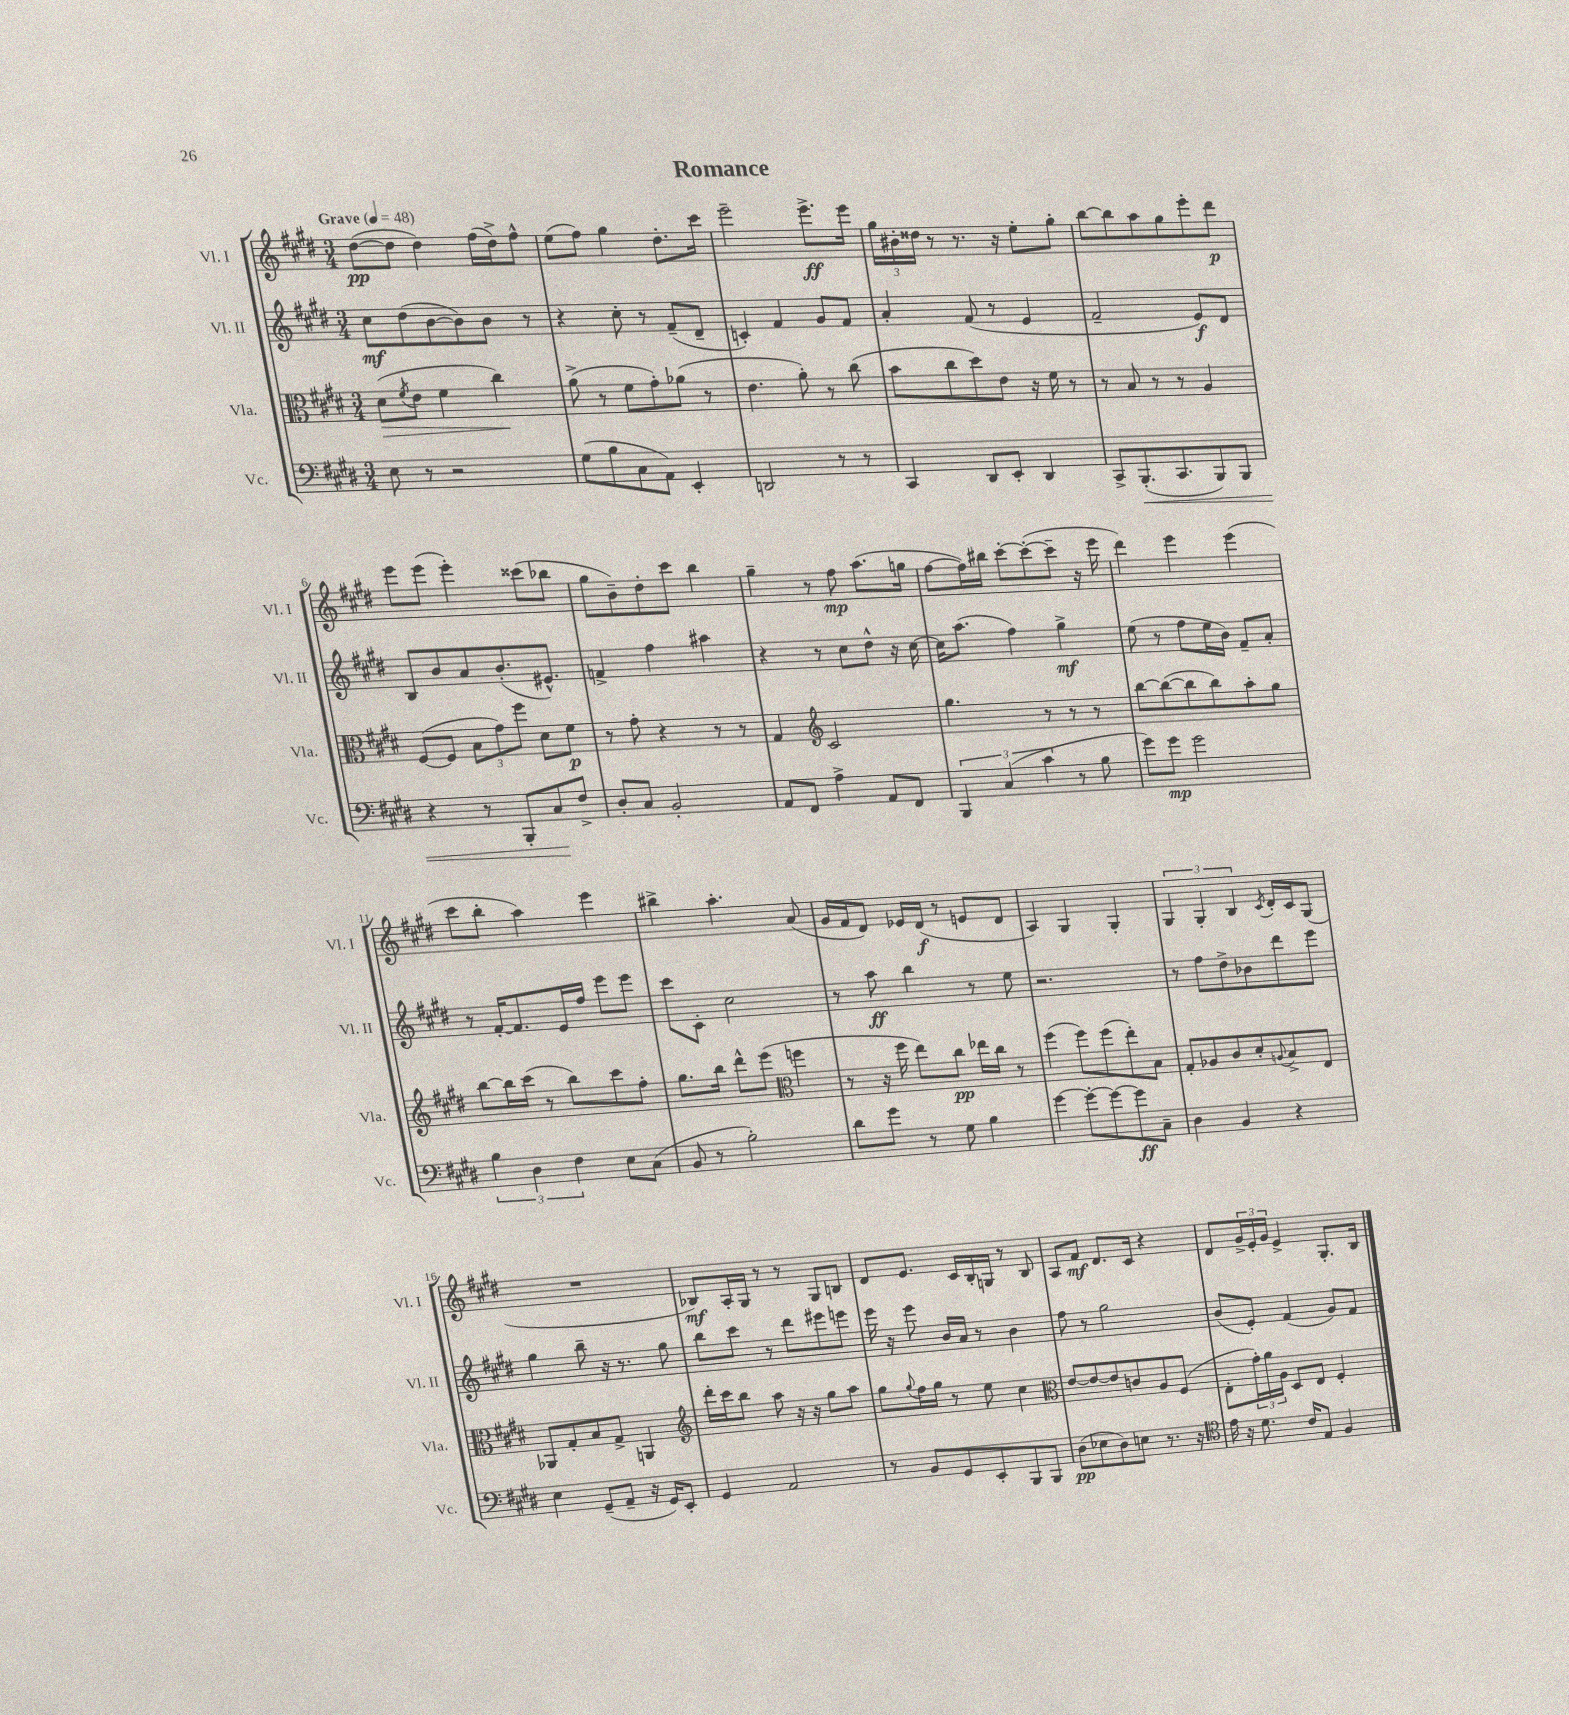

**kern	**kern	**kern	**kern
*staff4	*staff3	*staff2	*staff1
*clefF4	*clefC3	*clefG2	*clefG2
*k[f#c#g#d#]	*k[f#c#g#d#]	*k[f#c#g#d#]	*k[f#c#g#d#]
*M3/4	*M3/4	*M3/4	*M3/4
*MM48	*MM48	*MM48	*MM48
8E	(8d#	8cc#	([8dd#
.	8qf#	.	.
8r	8e	(8dd#	8dd#]
2r	4f#	[8b	4dd#)
.	.	8b])	.
.	4cc#)	8b	(16ff#
.	.	.	16dd#^)
.	.	8r	8ff#^^
=	=	=	=
(8G#	(8a^	4r	(8ee
8B	8r	.	8ff#)
8C#	8f#	8cc#'	4gg#
8AA)	8g#')	8r	.
4EE'	(8a-	(8f#~	8.dd#'
.	8r	8d#~	.
.	.	.	16ccc#
=	=	=	=
2DD	4.e	4c')	2eee~
.	.	4f#	.
.	8a')	.	.
8r	8r	8g#	8.eee^
8r	(8cc#	8f#	.
.	.	.	16eee
=	=	=	=
4CC#	8b	4a'	24gg#
.	.	.	24b#'
.	.	.	24dd##
.	8cc#	.	8r
8DD#	8dd#)	(8f#	8.r
8EE'	8e	8r	.
.	.	.	16r
4DD#	16r	4e	8ee'
.	16f#	.	.
.	8r	.	8gg#'
=	=	=	=
8CC#^	8r	2f#~	[8bb
(8.BBB'	8B	.	8bb]
.	8r	.	8aa
8.CC#	.	.	.
.	8r	.	8gg#
8BBB)	4A	8e)	8eee'
8BBB	.	8d#	8ddd#
=	=	=	=
4r	([8F#	8B	8eee
.	8F#]	8b	(8eee
8r	12B	8a	4eee')
.	12g#)	.	.
8BBB'	.	(8.b'	.
.	12ff#	.	.
8C#	8d#	.	(8ccc##
.	.	8.e#^^)	.
8F#^	8f#	.	8bb-
=	=	=	=
8D#'	8r	4f^	8gg#
8C#	8g#'	.	8b~)
2BB'	4r	4ff#	8dd#'
.	.	.	8ccc#
.	8r	4aa#	4bb
.	8r	.	.
=	=	=	=
8AA	4G#	4r	4gg#~
8FF#	.	.	.
*	*clefG2	*	*
4A^	2c#	8r	8r
.	.	8cc#	8ff#
8AA	.	8dd#^^	(8.aa
8FF#	.	16r	.
.	.	[16cc#	16gg
=	=	=	=
6BBB	4.gg#	16cc#]	[8ff#
.	.	(8.aa	.
.	.	.	16ff#])
(6C#	.	.	.
.	.	.	16bb#
.	.	4ff#)	[8ccc#'
6c#	.	.	.
.	8r	.	(8ccc#'_
8r	8r	4gg#^	8ccc#~]
8B	8r	.	16r
.	.	.	16eee
=	=	=	=
8g#)	[8bb	(8ee	4ddd#)
8g#	(8bb_	8r	.
2g#	8bb]	8ff#	4eee
.	8bb)	16ee	.
.	.	16b)	.
.	8aa'	8f#~	(4eee
.	8gg#	8a'	.
=	=	=	=
6B	[8bb	8r	8ccc#
.	16bb]	[16f#'	8bb'
6D#	.	.	.
.	(16ccc#	8.f#]	.
.	8r	.	4aa)
6F#	.	.	.
.	8bb)	16e	.
.	.	16ff#	.
8E	8ccc#	8eee	4eee
(8C#	8ff#'	8eee	.
=	=	=	=
8BB	8.gg#	8ccc#	4bb#^
8r	.	8c#'	.
.	16bb	.	.
2B')	8ddd#^^	2cc#	4.aa'
.	(8eee	.	.
*	*clefC3	*	*
.	4ff	.	.
.	.	.	(8a
=	=	=	=
8d#	8r	8r	16g#
.	.	.	16f#
8g#	16r	8aa	8d#)
.	16ff#	.	.
8r	8ee)	4bb	16e-
.	.	.	(16d#
8G#	8cc#	.	8r
4B	16ee-	8r	8e
.	16cc#	.	.
.	8r	8ee	8d#
=	=	=	=
[4g#	(4ff#	2.r	4A)
8g#'_	8ff#)	.	4G#
8g#_	(8ff#	.	.
8g#]	8ee')	.	4G#'
8C#~	8B	.	.
=	=	=	=
4D#	8G#'	8r	6G#
.	8A-	8ff#	.
.	.	.	6G#'
4BB	8c#	8dd#^	.
.	.	.	6B
.	8d#'	8b-	.
.	8qqA	.	8qc#
4r	8B^	8ddd#	16d#'
.	.	.	16c#
.	8E	8eee	(8G#
=	=	=	=
4E	8AA-	4gg#	2.r
.	8G#'	.	.
(8GG#~	8B	8bb~	.
8AA~	8G#^	16r	.
.	.	8.r	.
16r	4AA	.	.
16GG#)	.	.	.
8EE'	.	8gg#	.
=	=	=	=
*	*clefG2	*	*
4GG#	16ddd#'	8bb	8B-)
.	16ccc#	.	.
.	8bb	8ccc#	16A'
.	.	.	16G#
2AA	8aa	8r	8r
.	16r	8ddd#	8r
.	16r	.	.
.	8gg#	8eee#	8G#
.	8aa	8eee	8B
=	=	=	=
8r	8gg#	16eee	8d#
.	.	16r	.
.	8qqgg#	.	.
8BB	16ff#	8eee	8.e
.	16gg#	.	.
8GG#	8r	16b	.
.	.	16a	16c#
8EE'	8ee	8r	16B'
.	.	.	16G
8BBB	4cc#	4b	8r
8BBB	.	.	8B
=	=	=	=
*	*clefC3	*	*
(8D#	[8e	8ff#	8A
8E-	8e_	8r	8f#
8D#)	8e]	2gg#	8.d#
8E	8c	.	.
.	.	.	16c#
8.r	8A	.	4r
.	(8F#	.	.
16r	.	.	.
=	=	=	=
*clefC4	*	*	*
16e	8E'	(8b	8d#
16r	.	.	.
8.d#	24g#')	8e')	24g#^
.	24a	.	24e'
.	24A	.	24g#
.	8D#	(4f#	4e^
16c#	.	.	.
8E	8E	.	.
4F#	4F#'	8g#)	8.G#'
.	.	8f#	.
.	.	.	16B
==	==	==	==
*-	*-	*-	*-
